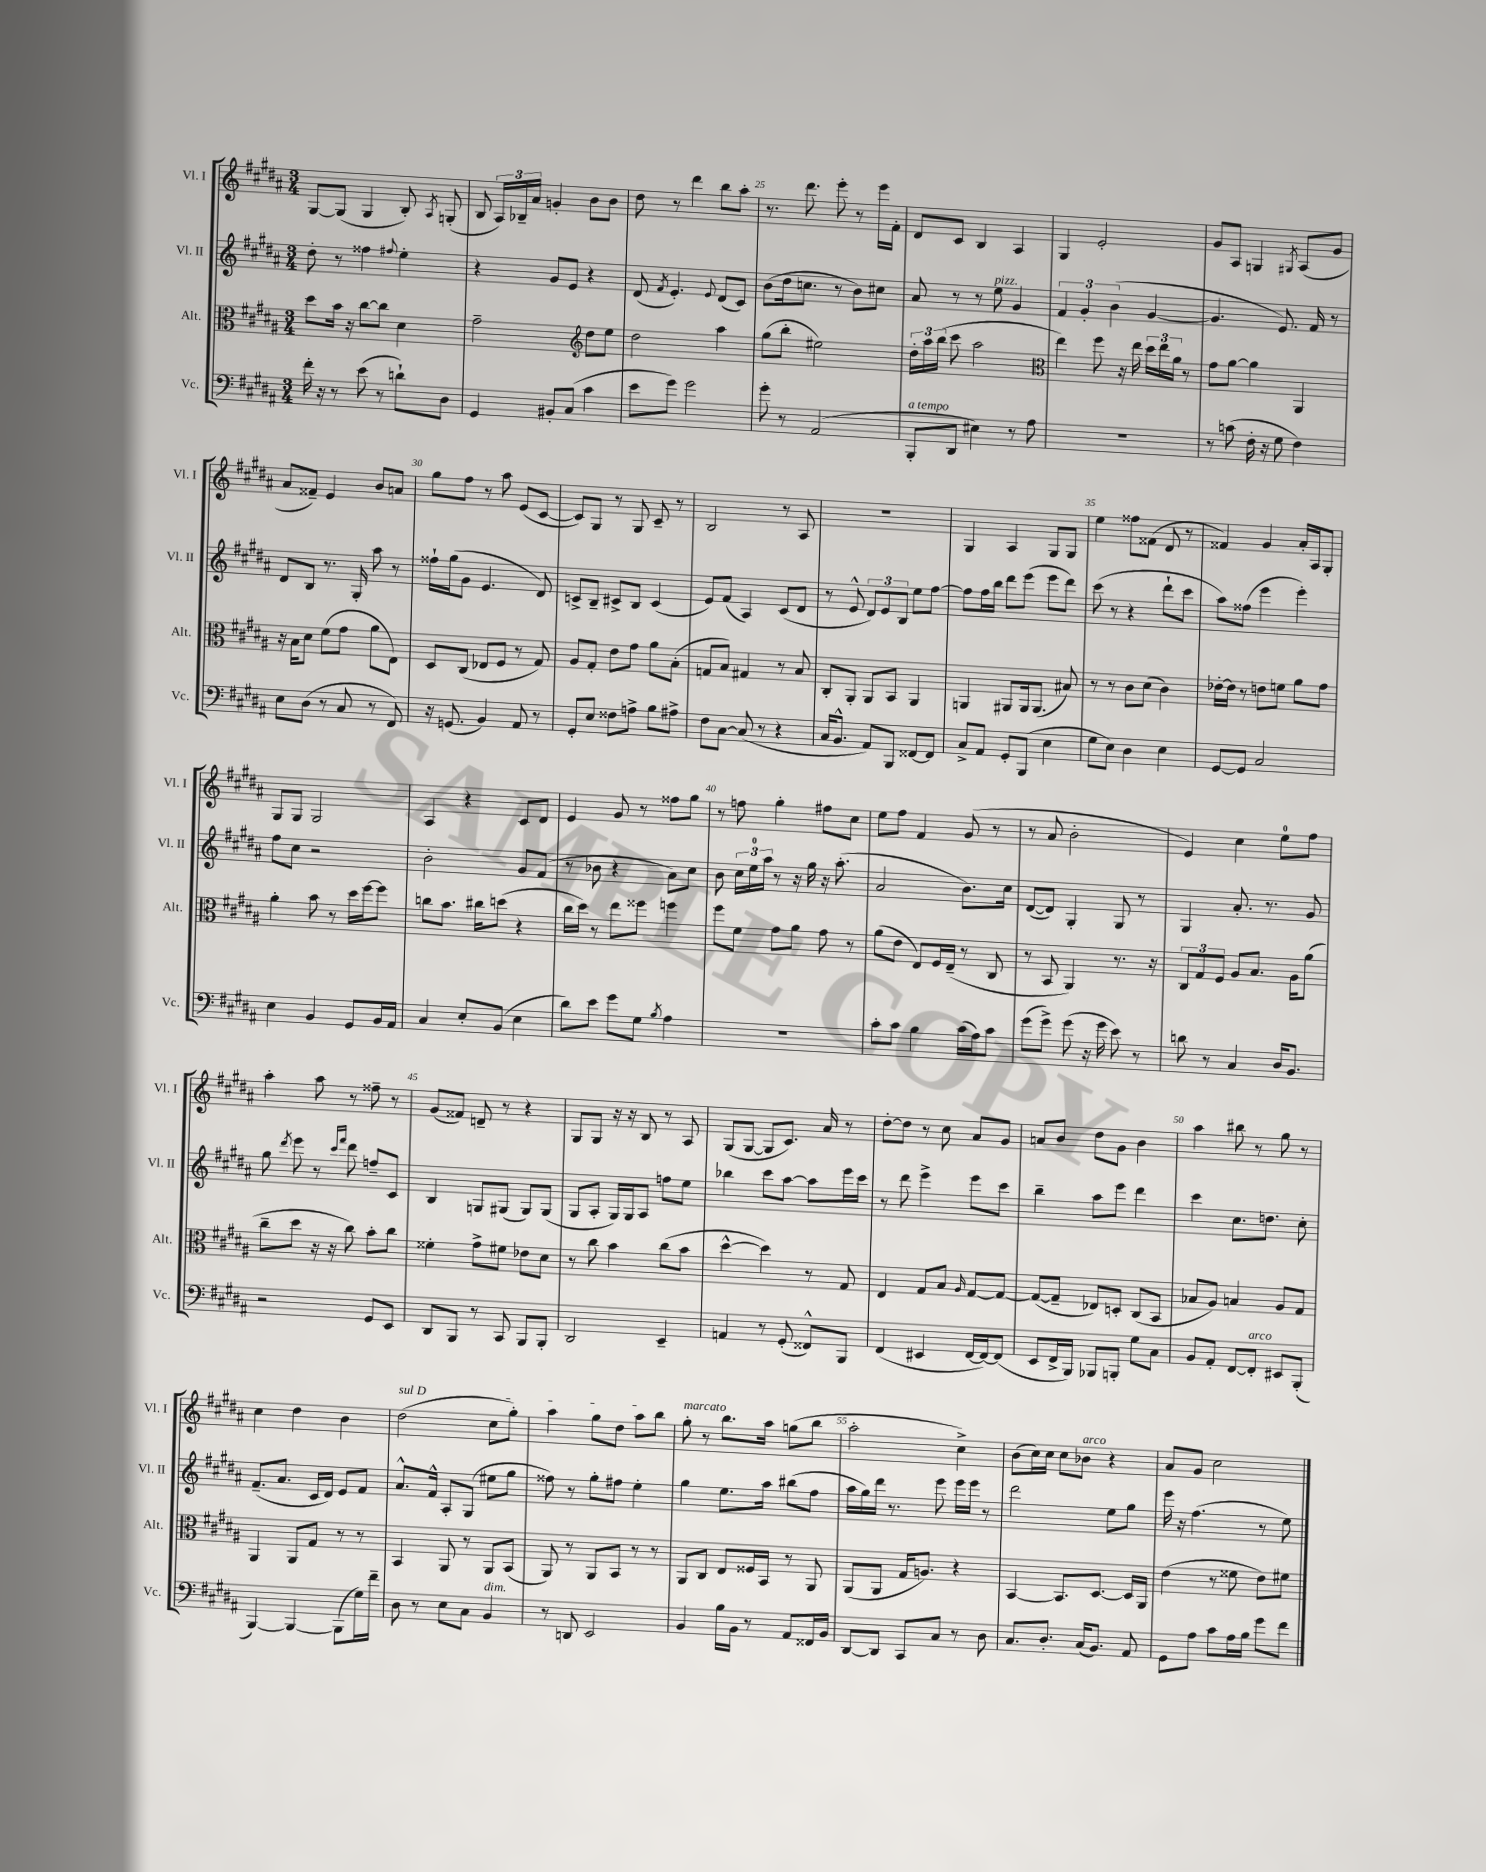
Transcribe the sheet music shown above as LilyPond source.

<<
\new StaffGroup <<
\new Staff = "s0" \with { instrumentName = "Vl. I" shortInstrumentName = "Vl. I" } {
    \clef treble \key b \major \numericTimeSignature \time 3/4
    \autoBeamOff gis8[~ gis8]( gis4 b8-.) \acciaccatura { ais8 } g8-.( |
    b8 \tuplet 3/2 { ais16[) bes16-- ais'16] } g'4-. b'8[ b'8] |
    dis''8 r8 dis'''4 b''8[ ais''8]-. |
    r8. dis'''8. e'''8-. r8 e'''16[ fis'16]-. |
    dis'8[ cis'8] b4 ais4 |
    gis4 e'2-. |
    gis'8[ ais8] g4 \acciaccatura { gis8 } ais8[( gis'8] |
    ais'8[ fisis'8]--) e'4 b'8[ a'8] |
    gis''8[ fis''8] r8 ais''8 e'8[( cis'8]~ |
    cis'8[) gis8] r8 gis8 cis'8-- r8 |
    b2 r8 ais8 |
    R2. |
    gis4 ais4 gis8[ gis8] |
    e''4 fisis''8[ fisis'8]( dis'8 r8 |
    fisis'4) gis'4 ais'16[-. ais16 gis8]-. |
    gis8[ gis8] gis2 |
    ais4 r4 cis'8[ dis'8] |
    e'4 gis'8 r8 fisis''8[ gis''8] |
    r8 f''8 gis''4-. fis''8[ cis''8] |
    e''8[ fis''8] fis'4 gis'8( r8 |
    r8 ais'8 b'2-. |
    e'4) cis''4 e''8[-0 fis''8] |
    ais''4-. ais''8 r8 fisis''8-- r8 |
    gis'8[( fisis'8]) d'8-- r8 r4 |
    gis8[ gis8] r16 r16 b8 r8 ais8 |
    gis8[( gis8]~ gis8[ cis'8.]) ais'16 r8 |
    dis''8[~-. dis''8] r8 cis''8 ais'8[ gis'8] |
    a'8[ b'8] dis''8[ gis'8] b'4 |
    ais''4 bis''8 r8 gis''8 r8 |
    cis''4 dis''4 b'4 |
    \once \override TextSpanner.bound-details.left.text = \markup { \italic "sul D" } dis''2\startTextSpan( cis''8[ gis''8]-.) |
    ais''4 gis''8[ dis''8] ais''8[ b''8]\stopTextSpan |
    gis''8-.^\markup { \italic "marcato" } r8 b''8.[ ais''16] g''8[( b''8] |
    ais''2-. cis''4->) |
    b'8[( cis''16) cis''16] cis''8[ bes'8]^\markup { \italic "arco" } r4 |
    ais'8[ gis'8] cis''2 \bar "|." |
}
\new Staff = "s1" \with { instrumentName = "Vl. II" shortInstrumentName = "Vl. II" } {
    \clef treble \key b \major \numericTimeSignature \time 3/4
    \autoBeamOff dis''8-. r8 fisis''4 \appoggiatura { fis''8 } e''4-. |
    r4 gis'8[ e'8] r4 |
    dis'8( \acciaccatura { fis'8 } e'4.-.) \appoggiatura { e'8 } dis'8[( cis'8]) |
    b'8[( dis''16 c''8.] r8 b'8[) cis''8] |
    ais'8 r8 r8 e''8^\markup { \italic "pizz." } gis'4 |
    \tuplet 3/2 { fis'4 gis'4-. b'4( } gis'4~ |
    gis'4. e'8.) fis'16 r8 |
    dis'8[ b8] r8. gis16-. ais''8 r8 |
    fisis''16[-! gis''16( gis'8] e'4. dis'8) |
    c'8[-> b8]-- cis'8[-> b8] cis'4( |
    e'8[) fis'8]( ais4) cis'8[( dis'8] |
    r8 e'8-^ \tuplet 3/2 { dis'8[) e'8 b8] } e''8[ fis''8]~ |
    fis''8[ fis''16 b''16] dis'''8[ e'''8]( e'''8[ dis'''8]) |
    cis'''8( r8 r4 dis'''8[-! cis'''8] |
    ais''8[) fisis''8]( e'''4 e'''4-.) |
    fis''8[ cis''8] r2 |
    b'2-. gis'8[ fis'8]( |
    r8 bes'8 r4 ais'8[) cis''8] |
    b'8 \tuplet 3/2 { cis''16[ e''16-0 ais''16] } r8 r16 gis''16 r16 ais''8.-.( |
    ais'2 b'8.[) cis''16] |
    dis'8[~( dis'8]) gis4-. gis8 r8 |
    gis4 ais'8.-. r8. gis'8 |
    gis''8 \acciaccatura { dis'''8 } e'''8 r8 \grace { cis'''16[ fis'''16] } dis'''8 f''8[-- cis'8] |
    b4 g8[ gis8]( gis8[) gis8]( |
    gis8[ ais8]-. gis16[) gis16 ais8] f''8[ e''8] |
    bes''4 cis'''8[ ais''8]~ ais''8[ e'''16 cis'''16] |
    r8 dis'''8 e'''4-> e'''8[ cis'''8] |
    b''4-- ais''8[ e'''8] dis'''4 |
    cis'''4 cis''8.[ d''8.] cis''8-. |
    fis'8.[--( ais'8.] cis'16[ dis'16]) e'8[ fis'8] |
    ais'8.[-^ fis'16]-^ ais8[-. gis8]( eis''8[ gis''8] |
    fisis''8) r8 gis''8[-. fis''8] e''4-. |
    gis''4 e''8.[ ais''16] bis''8[( fis''8] |
    ais''16[ gis''16) dis'''16] r8. e'''8 e'''16[ e'''16] r8 |
    dis'''2 e''8[ gis''8] |
    e'''16 r16 fis''4.( r8 e''8) \bar "|." |
}
\new Staff = "s2" \with { instrumentName = "Alt." shortInstrumentName = "Alt." } {
    \clef alto \key b \major \numericTimeSignature \time 3/4
    \autoBeamOff dis''8[ b'16] r16 cis''8[~ cis''8] dis'4 |
    gis'2-- \clef treble dis''8[ e''8] |
    dis''2 ais''4 |
    gis''8[( b''8]-. eis''2) |
    \tuplet 3/2 { dis''16[-. ais''16 b''16]( } cis'''8 ais''2 |
    \clef alto e''4) fis''8 r16 e''16 \tuplet 3/2 { dis''16[ e''16 ais'16] } r8 |
    gis'8[ ais'8]~ ais'4 ais,4 |
    r16 b16[ dis'8] fis'8[( gis'8] ais'8[ e8]) |
    dis8[ cis8]( ees8[ fis8] r8 gis8) |
    ais8[ gis8]-. e'8[ gis'8] ais'8[ b8]-.( |
    g8[ b8]) gis4 r8 b8 |
    cis8[-. ais,8]-. ais,8[ b,8] ais,4 |
    a,4 ais,8[ ais,16 ais,8.]( bis8) |
    r8 r8 cis'8[ dis'8]( cis'4) |
    ees'16[~-. ees'16] r8 e'8[ f'8] ais'8[ gis'8] |
    ais'4-. b'8 r8 dis''16[ fis''16~ fis''8] |
    c''8[ b'8.] cis''16[ d''8]( r4 |
    cis''16[ dis''16]) r8 e''8[ fisis''8] f''4 |
    fis''8[ fis'8] gis'8[ ais'8] gis'8 r8 |
    ais'8[( e'8] e8[) fis16 e16]--( r8 cis8 |
    r8 b,8 ais,4) r8. r16 |
    \tuplet 3/2 { cis8[ gis8 fis8] } ais8[ b8.] ais16[ ais'8]( |
    cis''8[-- dis''8] r16 r16 cis''8) b'8[-. cis''8] |
    fisis'4-. gis'8[-> fis'8] ees'8[ dis'8] |
    r8 cis''8 b'4 cis''8[( b'8] |
    dis''4~-^ dis''4) r8 gis8 |
    e4 gis8[ b8] \grace { ais16 } gis8[~ gis8]~ |
    gis8[~( gis8]-- ees8[) d8]-. cis8[( b,8] |
    bes8[ ais8]) b4 ais8[ gis8] |
    ais,4 ais,8[ gis8] r8 r8 |
    b,4 ais,8 r8 ais,8[ b,8]( |
    ais,8) r8 ais,8[ b,8] r8 r8 |
    ais,8[ cis8] e8[ fisis16 b,16] r8 ais,8 |
    ais,8[( ais,8] gis16[ a8.]) r4 |
    b,4~ b,8.[ dis8.]~ dis16[ ais,16] |
    e'4( r8 fisis'8 e'8[) fis'8] \bar "|." |
}
\new Staff = "s3" \with { instrumentName = "Vc." shortInstrumentName = "Vc." } {
    \clef bass \key b \major \numericTimeSignature \time 3/4
    \autoBeamOff fis'16-. r16 r8 e'8( r8 d'8[-!) dis8] |
    gis,4 bis,8[-. cis8]( cis'4 |
    e'8[ gis'8]) gis'2 |
    gis'8-. r8 ais,2( |
    b,,8[-.^\markup { \italic "a tempo" } dis,8] eis4) r8 ais8 |
    R2. |
    r8 c'8( fis16-. r16 gis8 fis4) |
    e8[ dis8]( r8 cis8 r8 fis,8) |
    r16 g,8.( b,4) ais,8 r8 |
    gis,8[-. e8] fisis8[ a8]-> b8[ ais8]-> |
    fis8[ cis8]~ cis8( r8 r4 |
    cis16[ b,8.]-^ ais,8[) b,,8] fisis,8[~ fisis,8] |
    cis8[-> ais,8] gis,8[-. b,,8]( e4 |
    gis8[ e8]) dis4 e4 |
    gis,8[~ gis,8] cis2 |
    e4 b,4 gis,8[ b,16 ais,16] |
    cis4 e8[-. b,8]( e4 |
    dis'8[) e'8] gis'8[ gis8] \acciaccatura { b8 } ais4 |
    R2. |
    cis'8[-. cis'8] b4 cis'16[( ais16) cis'8] |
    gis'8[( gis'8]->) gis'8( r16 gis'16 e'8) r8 |
    d'8 r8 cis4 dis16[ b,8.] |
    r2 gis,8[ e,8] |
    dis,8[ b,,8] r8 cis,8 b,,8[ b,,8]-. |
    dis,2 e,4-- |
    a,4 r8 gis,8-.( fisis,8[-^) b,,8] |
    fis,4( eis,4 fis,16[~ fis,16~) fis,8]( |
    e,8[ fis,16-> b,,16]) bes,,8[ b,,8]-. gis8[ cis8] |
    b,8[ ais,8]-. fis,8[~ fis,8]-.^\markup { \italic "arco" } eis,8[ b,,8]-.( |
    b,,4~) b,,4~ b,,8[( gis16) fis'16]-- |
    dis8 r8 e8[ cis8] b,4^\markup { \italic "dim." } |
    r8 d,8 e,2 |
    b,4 b16[ b,16] r8 ais,8[ fisis,16 b,16] |
    dis,8[~ dis,8] cis,8[ cis8] r8 dis8 |
    cis8.[ dis8.]-. cis16[( b,8.]) ais,8 |
    gis,8[ ais8] cis'8[ ais16 b16] gis'8[ fis'8] \bar "|." |
}
>>
>>
\layout { \context { \Score currentBarNumber = #22 \override BarNumber.break-visibility = ##(#f #t #t) barNumberVisibility = #(every-nth-bar-number-visible 5) } }
